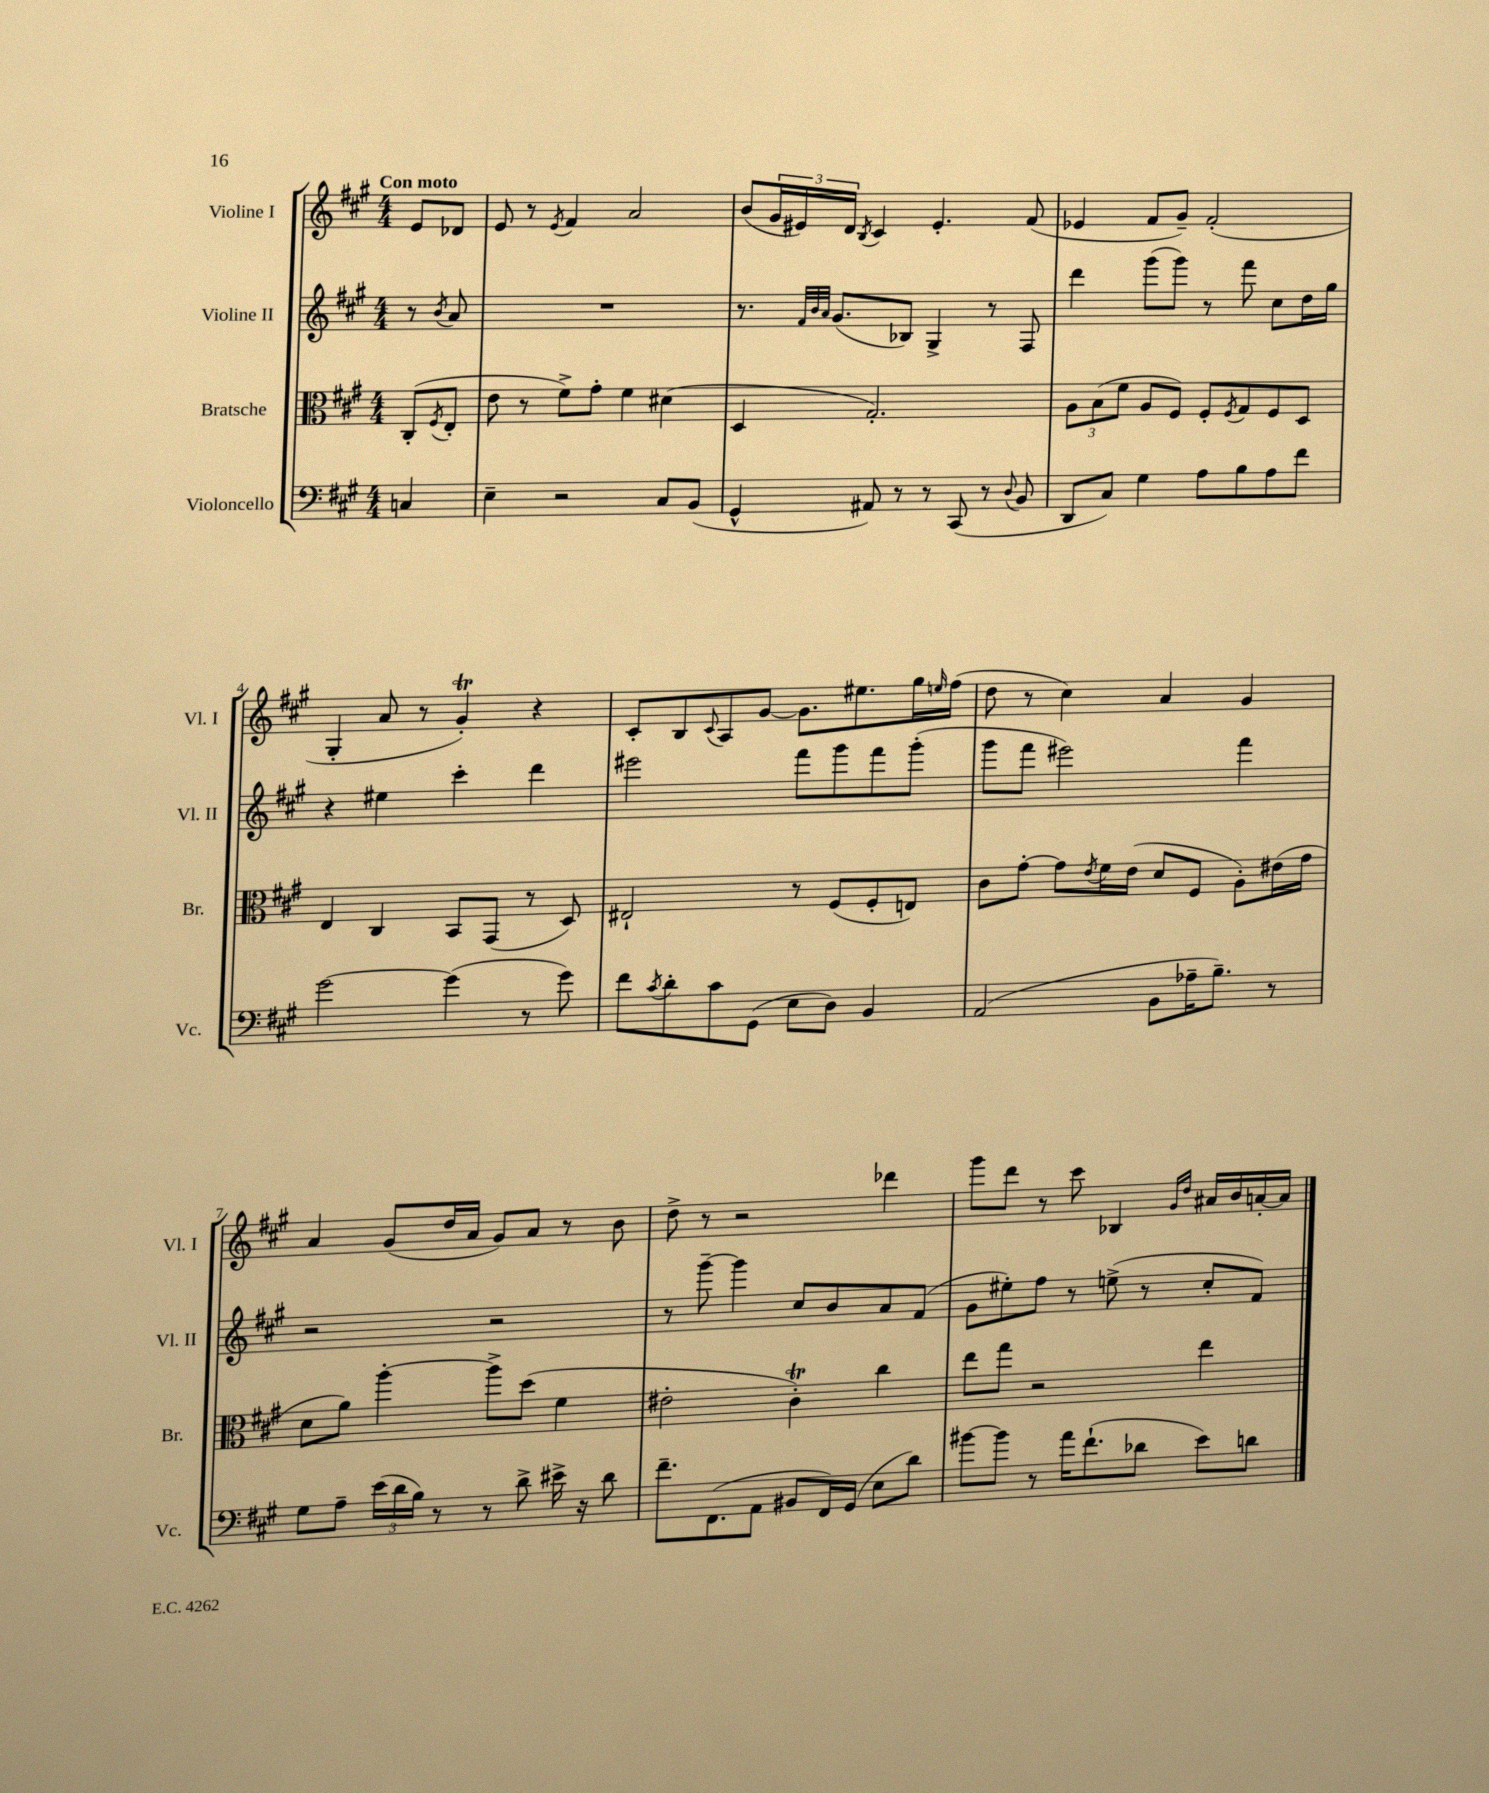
<<
\new StaffGroup <<
\new Staff = "s0" \with { instrumentName = "Violine I" shortInstrumentName = "Vl. I" } {
    \clef treble \key a \major \numericTimeSignature \time 4/4 \partial 4 \tempo "Con moto"
    e'8 des'8 |
    e'8 r8 \acciaccatura { e'8 } fis'4 a'2 |
    b'8( \tuplet 3/2 { gis'16 eis'16) d'16 } \acciaccatura { b8 } cis'4 eis'4.-. fis'8( |
    ees'4 fis'8 gis'8--) fis'2-.( |
    gis4-. a'8 r8 gis'4-.\trill) r4 |
    cis'8-. b8 \appoggiatura { cis'8 } a8 gis'8~ gis'8. eis''8. gis''16 \grace { e''16 } fis''16( |
    d''8 r8 cis''4) a'4 gis'4 |
    a'4 gis'8( d''16 a'16 gis'8) a'8 r8 b'8 |
    d''8-> r8 r2 des'''4 |
    gis'''8 d'''8 r8 cis'''8 bes4 \grace { gis'16 d''16 } ais'16 b'16 a'16~-. a'16 \bar "|." |
}
\new Staff = "s1" \with { instrumentName = "Violine II" shortInstrumentName = "Vl. II" } {
    \clef treble \key a \major \numericTimeSignature \time 4/4 \partial 4
    r8 \acciaccatura { b'8 } a'8 |
    R1 |
    r8. \grace { fis'32 b'32 a'32 } gis'8.( bes8) gis4-> r8 fis8 |
    d'''4 gis'''8( gis'''8) r8 fis'''8 cis''8 d''16 gis''16 |
    r4 eis''4 cis'''4-. d'''4 |
    eis'''2 fis'''8 gis'''8 fis'''8 gis'''8-.( |
    gis'''8 fis'''8 eis'''2) fis'''4 |
    r2 r2 |
    r8 gis'''8~-- gis'''4 cis''8 b'8 a'8 fis'8( |
    gis'8 eis''8-.) fis''8 r8 e''8->( r8 cis''8-. fis'8) \bar "|." |
}
\new Staff = "s2" \with { instrumentName = "Bratsche" shortInstrumentName = "Br." } {
    \clef alto \key a \major \numericTimeSignature \time 4/4 \partial 4
    cis8-.( \acciaccatura { fis8 } e8-. |
    e'8 r8 fis'8->) gis'8-. fis'4 dis'4( |
    d4 gis2.-.) |
    \tuplet 3/2 { a8 b8( fis'8 } a8 fis8) fis8-. \acciaccatura { fis8 } gis8 fis8 d8 |
    e4 cis4 b,8 gis,8( r8 d8) |
    eis2-! r8 fis8( fis8-. e8) |
    cis'8 gis'8~-. gis'8 \acciaccatura { e'8 } fis'16 e'16( d'8 fis8 a8-.) eis'16( gis'16 |
    d'8 a'8) a''4~-. a''8-> d''8( fis'4 |
    eis'2-. cis'4-.\trill) cis''4 |
    e''8 gis''8 r2 e''4 \bar "|." |
}
\new Staff = "s3" \with { instrumentName = "Violoncello" shortInstrumentName = "Vc." } {
    \clef bass \key a \major \numericTimeSignature \time 4/4 \partial 4
    c4 |
    e4-- r2 cis8 b,8( |
    gis,4-^ ais,8) r8 r8 cis,8( r8 \appoggiatura { d8 } b,8 |
    d,8 cis8) gis4 a8 b8 a8 fis'8 |
    gis'2~ gis'4( r8 gis'8) |
    fis'8 \acciaccatura { cis'8 } d'8-. cis'8 gis,8( e8 d8) b,4 |
    a,2( b,8 aes16-- b8.--) r8 |
    gis8 a8-- \tuplet 3/2 { e'16( d'16 b16) } r8 r8 d'8-> eis'16-> r16 d'8 |
    fis'8.-- fis,8.( a,8 bis,8 fis,16) gis,16( e8 d'8) |
    bis'8~ bis'8 r8 a'16 fis'8.-!( des'8 e'8) d'8 \bar "|." |
}
>>
>>
